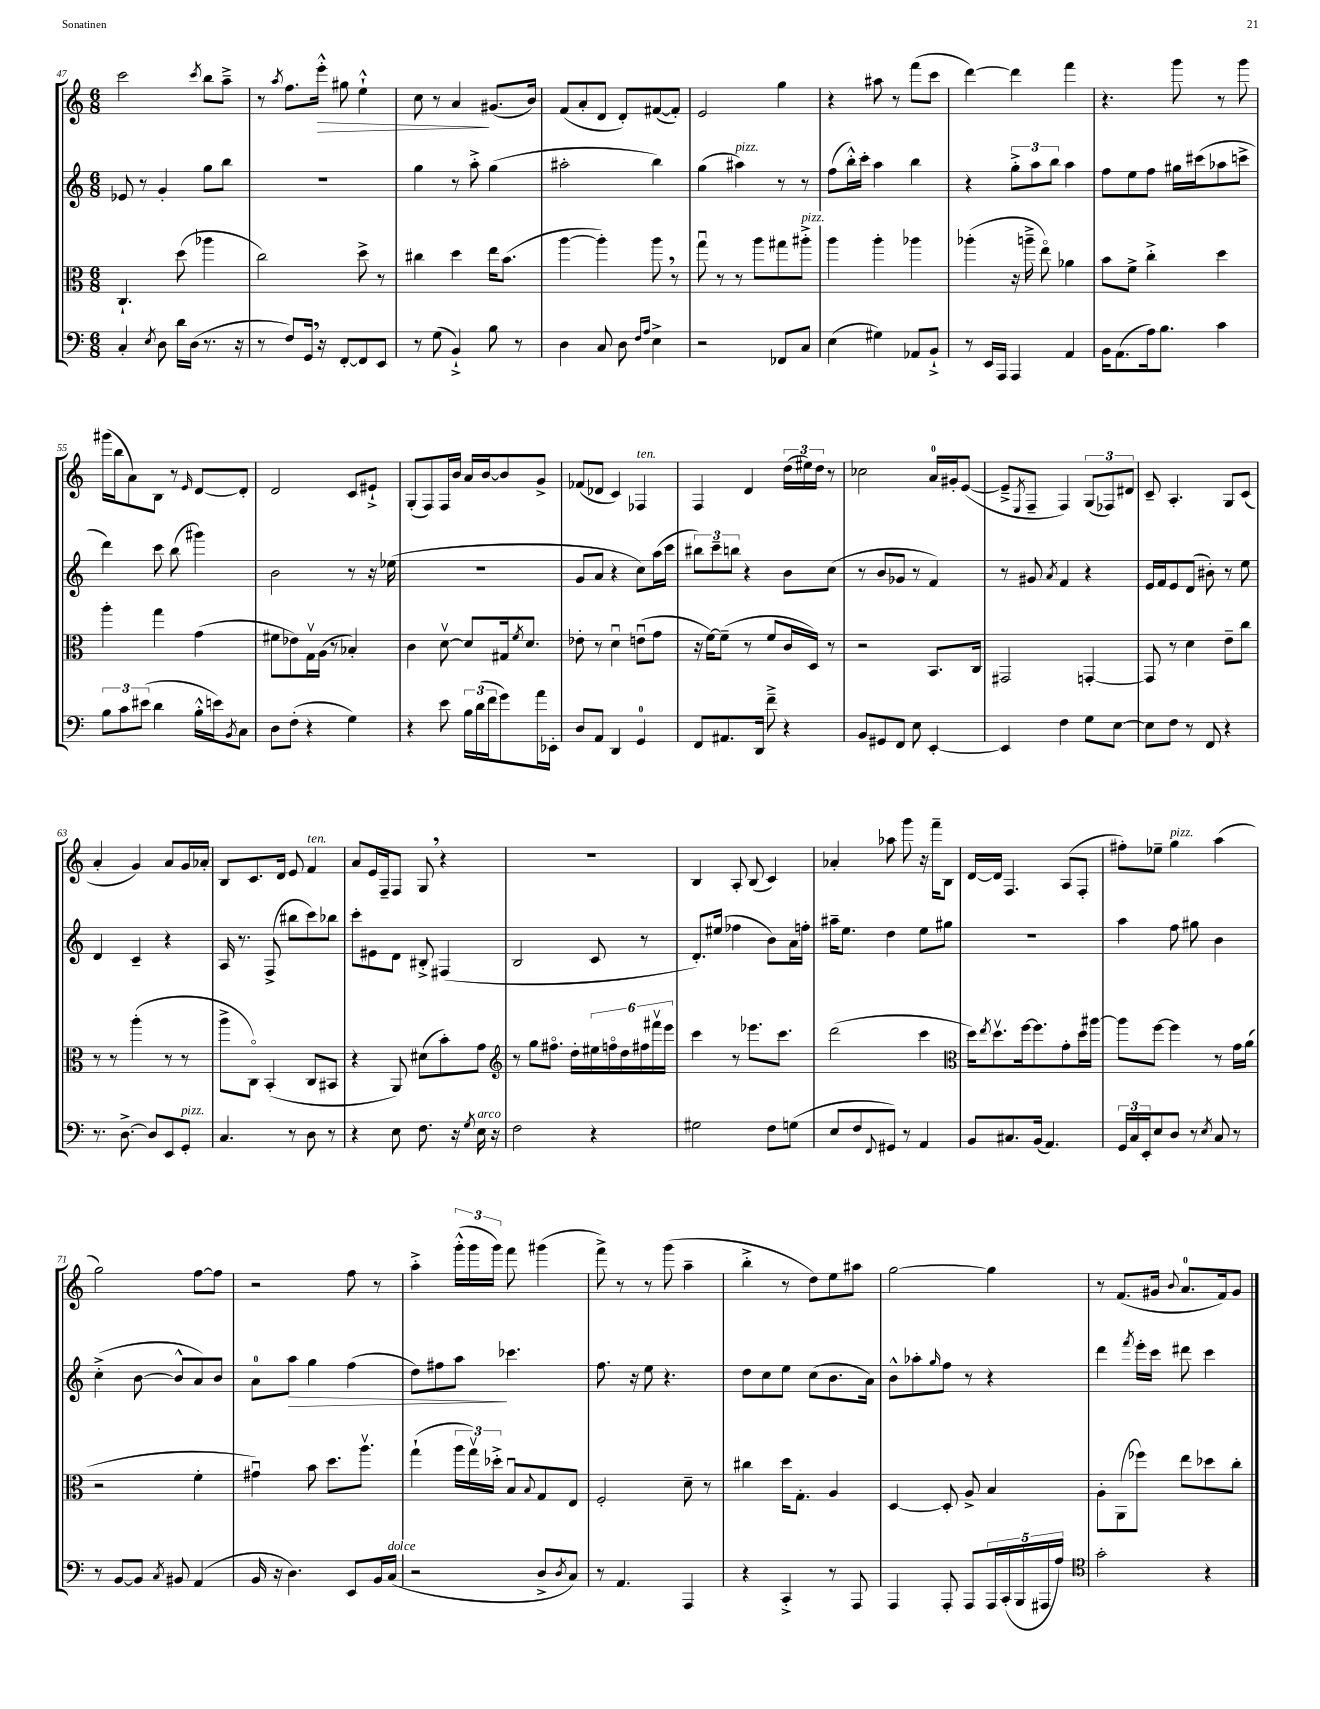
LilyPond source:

<<
\new StaffGroup <<
\new Staff = "s0" {
    \clef treble \key c \major \numericTimeSignature \time 6/8
    c'''2 \acciaccatura { c'''8 } b''8 a''8---> |
    r8 \acciaccatura { a''8 } f''8. e'''16-.-^\> gis''8 e''4-!-^ |
    c''8 r8 a'4\! gis'8.( b'16) |
    f'8( a'8-. d'8 d'8-.) fis'8~( fis'8-.) |
    e'2 g''4 |
    r4 ais''8 r8 f'''8( c'''8 |
    d'''4~) d'''4 f'''4 |
    r4. g'''8 r8 g'''8 |
    gis'''16( b''16 a'8) b8 r8 \grace { e'16 } d'8~ d'8-. |
    d'2 c'8 eis'8-!-> |
    g8-.( f8) f16 b'16 a'16 b'16~ b'8 g'8-> |
    fes'8( des'8 c'4) fes4^\markup { \italic "ten." } |
    f4 d'4 \tuplet 3/2 { d''16( eis''16) d''16 } r8 |
    ces''2 a'16-0 gis'16-. e'8~( |
    e'8---> \acciaccatura { e8 } f8-- f4) \tuplet 3/2 { g8( fes8) dis'8 } |
    c'8-- a4.-. g8 c'8( |
    a'4-. g'4) a'8 g'16 aes'16-. |
    b8 c'8. d'16 e'8 f'4^\markup { \italic "ten." } |
    a'8 e'16 f16-- f8 g8 \breathe r4 |
    R2. |
    b4 a8-. b8( c'4) |
    aes'4-. aes''8 g'''8 r16 f'''16-- b8 |
    d'16~ d'16 f4. a8( f8-. |
    fis''8-.) ees''8-- g''4^\markup { \italic "pizz." } a''4( |
    g''2) f''8~ f''8 |
    r2 f''8 r8 |
    a''4-.-> \tuplet 3/2 { g'''16-.-^( g'''16 g'''16) } f'''8 gis'''4( |
    f'''8->) r8 r8 g'''8( a''4-- |
    b''4-.-> r8 d''8) e''8 ais''8 |
    g''2~ g''4 |
    r8 f'8.( gis'16 \appoggiatura { b'8 } a'8.-0 f'16) gis'8 \bar "|." |
}
\new Staff = "s1" {
    \clef treble \key c \major \numericTimeSignature \time 6/8
    ees'8 r8 g'4-. g''8 b''8 |
    R2. |
    g''4 r8 a''8-.-> g''4( |
    ais''2-. b''4) |
    g''4( ais''4^\markup { \italic "pizz." }) r8 r8 |
    f''8( b''16-.-^) c'''16-. a''4 b''4 |
    r4 \tuplet 3/2 { g''8-.-> a''8 b''8 } a''4 |
    f''8 e''8 f''8 gis''16 cis'''16( aes''8 c'''8-> |
    d'''4) c'''8 b''8( gis'''4) |
    b'2 r8 r16 ees''16( |
    R2. |
    g'8 a'8 r4 c''8) a''16( c'''16 |
    \tuplet 3/2 { bis''8) c'''8-- b''8 } r4 b'8 c''8( |
    r8 b'8 ges'8 r8 f'4) |
    r8 gis'8 \acciaccatura { a'8 } f'4 r4 |
    e'16 f'16 e'8 d'8( bis'8-.) r8 e''8 |
    d'4 c'4-- r4 |
    a16 r8. f8->( bis''8 c'''8) bes''8 |
    c'''8-. eis'8 d'8 bis8-.-> fis4( |
    b2 c'8 r8 |
    d'8.-.) eis''16( fes''4 b'8) a'16 f''16-. |
    ais''16-- e''8. d''4 e''8 gis''8 |
    R2. |
    a''4 f''8 gis''8 b'4 |
    c''4-.->( b'8~ b'8-^ a'8) b'8 |
    a'8-0 a''8\> g''4 f''4( |
    d''8) fis''8 a''8\! ces'''4. |
    f''8. r16 e''8 r4. |
    d''8 c''8 e''8 c''8( b'8. a'16) |
    b'8-^ aes''8-. \grace { g''16 } f''8 r8 r4 |
    d'''4 \acciaccatura { f'''8 } e'''16-. c'''16 dis'''8 c'''4 \bar "|." |
}
\new Staff = "s2" {
    \clef alto \key c \major \numericTimeSignature \time 6/8
    c4.-! d''8( aes''4 |
    c''2) d''8-> r8 |
    cis''4 d''4 e''16 b'8.( |
    a''4~ a''4-.) a''8 \breathe r8 |
    g''8\downbow r8 r8 a''8 gis''8 ais''8-.->^\markup { \italic "pizz." } |
    a''4 a''4-. aes''4 |
    aes''4-.( r16 a''16---> e''8\flageolet) aes'4 |
    b'8 f'8-> c''4-.-> d''4 |
    a''4-. g''4 g'4( |
    fis'8 ees'8) g16\upbow a16( r8 bes4-.) |
    c'4 d'8~\upbow d'8 gis16 \acciaccatura { f'8 } d'8. |
    ees'8-. r8 d'4\downbow e'8\downbow( g'8 |
    r16 f'16~) f'8--( r8 f'8 c'16 d16) r8 |
    r2 b,8. c16 |
    gis,2 g,4~-. |
    g,8 r8 d'4 e'8-- c''8 |
    r8 r8 a''4-.( r8 r8 |
    a''8-> c8\flageolet) b,4-.( c8 bis,8 |
    r4 a,8) dis'8( b'8-.) g'8 |
    \clef treble r8 g''8 fis''8.\flageolet d''16-. \tuplet 6/4 { eis''16 f''16\flageolet d''16 fis''16 fis'''16\upbow e'''16 } |
    c'''4 r8 ees'''8. c'''8. |
    d'''2( c'''4 |
    \clef alto d''16) \acciaccatura { e''8 } d''8.\upbow f''16~ f''8. g'8-. d''16 ais''16~ |
    ais''8 f''8~ f''4 r8 g'16 a'16( |
    r2 f'4-. |
    gis'4\downbow) b'8 d''8. a''8.\upbow |
    g''4-!( \tuplet 3/2 { a''16 g''16\upbow) des''16-.-> } b8\downbow \appoggiatura { b8 } g8 e8 |
    f2-. d'8-- r8 |
    cis''4 d''16 g8.-. a4 |
    d4~ d8-. a8-> b4 |
    a8-. a,8( fes''8) e''8 des''8 c''8-. \bar "|." |
}
\new Staff = "s3" {
    \clef bass \key c \major \numericTimeSignature \time 6/8
    c4-. \acciaccatura { e8 } d8 d'16 d16( r8. r16 |
    r8 f8) g,16 \breathe r16 f,8~-. f,8 e,8 |
    r8 g8( b,4-!->) b8 r8 |
    d4 c8 d8 \grace { f16 a16 } e4-> |
    r2 fes,8 c8 |
    e4( gis4) aes,8 b,8-!-> |
    r8 e,16 a,,16 a,,4 a,4 |
    b,16 a,8.( a16) b8. c'4 |
    \tuplet 3/2 { b8 c'8 eis'8( } d'4 b16-.-^ e'16) \acciaccatura { b,8 } c8 |
    d8 f8-.( r4 g4) |
    r4 e'8 \tuplet 3/2 { b16 d'16( f'16 } g'8) a'16 ees,16-. |
    d8 a,8 d,4 g,4-0 |
    f,8 ais,8. d,16 f'8---> r4 |
    b,8 gis,8 f,8 e8 e,4~-. |
    e,4 f4 g8 e8~ |
    e8 f8 r8 f,8 r4 |
    r8. d8.~-> d8 e,8 g,8-.^\markup { \italic "pizz." } |
    c4. r8 d8 r8 |
    r4 e8 f8. r16 \acciaccatura { g8 } e16^\markup { \italic "arco" } r16 |
    f2 r4 |
    gis2 f8 g8( |
    e8 f8 \appoggiatura { f,8 } gis,8) r8 a,4 |
    b,8 cis8. b,16( a,4.) |
    \tuplet 3/2 { g,16 c16 e,16-. } e8 d8 r8 \acciaccatura { e8 } c8 r8 |
    r8 b,8~ b,8 \acciaccatura { c8 } bis,8 a,4( |
    b,16 r16 d4.) e,8 b,16 c16^\markup { \italic "dolce" }( |
    r2 d8-> \acciaccatura { d8 } c8) |
    r8 a,4. a,,4 |
    r4 c,4-.-> r8 a,,8 |
    a,,4 a,,8-. a,,8 \tuplet 5/4 { a,,16 c,16-.( b,,16 ais,,16 a16) } |
    \clef tenor g'2-. r4 \bar "|." |
}
>>
>>
\layout { \context { \Score currentBarNumber = #47 } }
